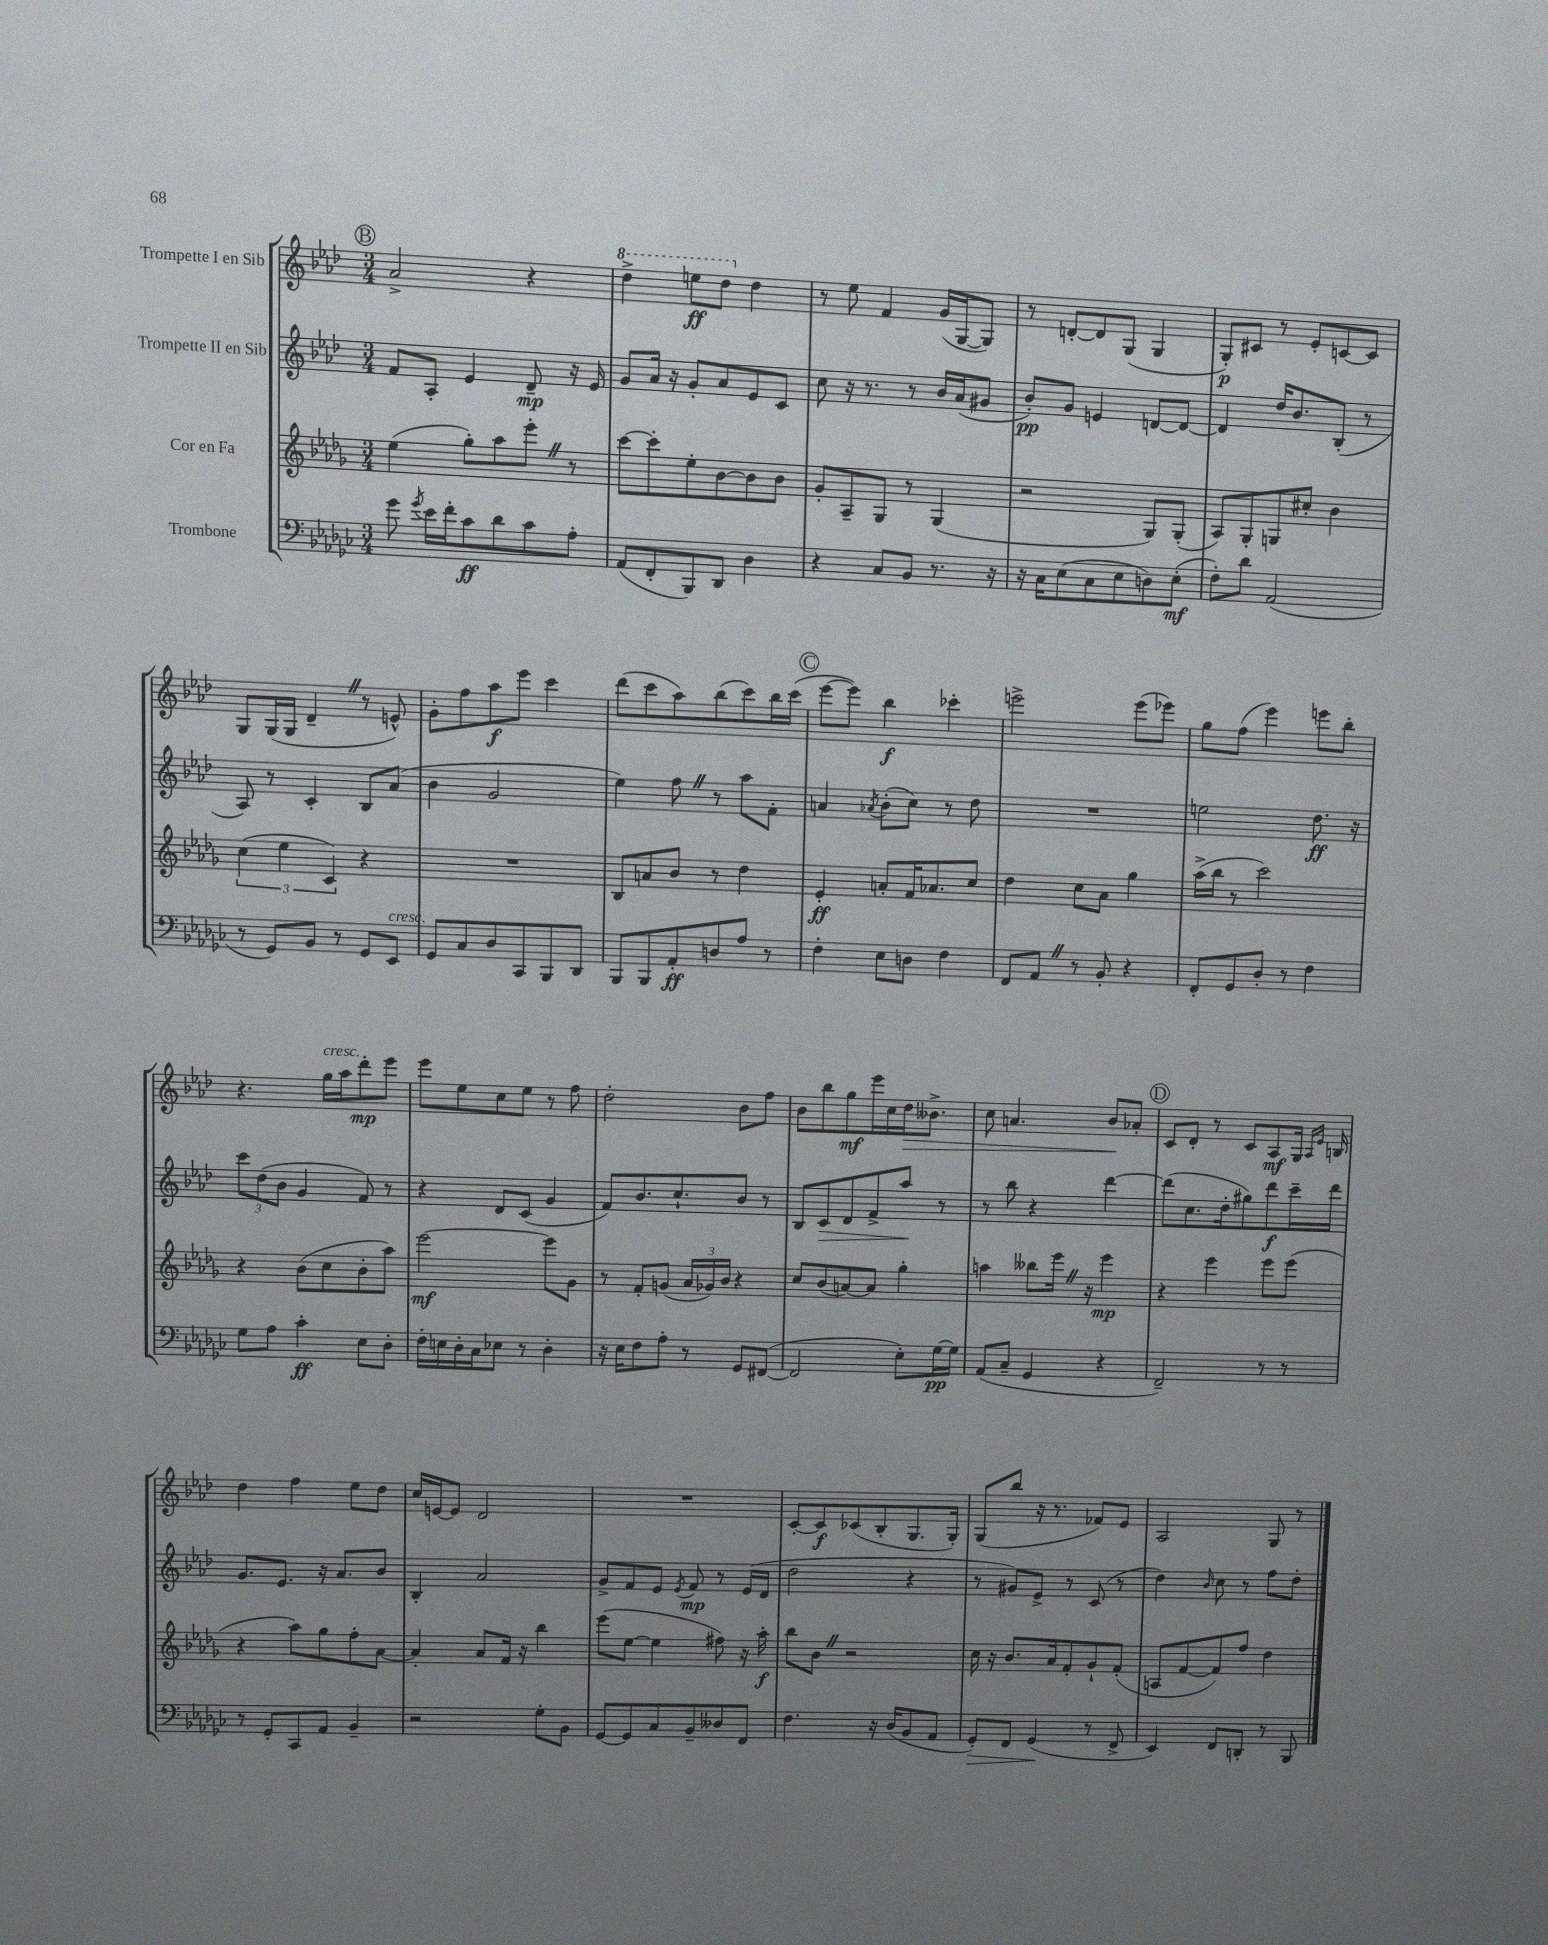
<<
\new StaffGroup <<
\new Staff = "s0" \with { instrumentName = "Trompette I en Sib" } {
    \clef treble \key aes \major \numericTimeSignature \time 3/4
    \autoBeamOff \mark \markup { \circle "B" } aes'2-> r4 |
    \ottava #1 des'''4-> e'''8[\ff des'''8] \ottava #0 des''4 |
    r8 ees''8 f'4 g'16[( g16~ g8]) |
    r8 d'8[~-. d'8 g8]( g4 |
    g8[-.\p) cis'8] r8 ees'8[-. c'8~ c'8] |
    g8[ g16( g16] des'4-- \once \override BreathingSign.text = \markup { \musicglyph "scripts.caesura.straight" } \breathe r8 e'8-^) |
    g'8[-. f''8 aes''8\f ees'''8] c'''4 |
    des'''8[( c'''8 aes''8) bes''8( c'''8) bes''16 c'''16]( |
    \mark \markup { \circle "C" } ees'''8[~ ees'''8]) bes''4\f ces'''4-. |
    e'''2-> e'''8[( ees'''8]) |
    g''8[ f''8]( ees'''4) e'''8[ bes''8]-. |
    r4. g''16[^\markup { \italic "cresc." } aes''16 des'''8-.\mp ees'''8] |
    ees'''8[ ees''8 c''8 ees''8] r8 f''8 |
    des''2-. bes'8[ f''8] |
    bes'8[ bes''8 g''8\mf ees'''16 c''16 des''16\> beses'8.]-> |
    c''8 a'4. bes'8[\! aes'8]-. |
    \mark \markup { \circle "D" } c'8[ des'8]-. r8 c'8[ aes8\mf g16] \grace { aes16[ ees'16] } b16 |
    des''4 f''4 ees''8[ des''8] |
    c''16[ e'16~ e'8] des'2 |
    R2. |
    c'8[~-. c'8\f ces'8( bes8-. g8. g16]-.) |
    g8[( bes''8] r16 r8. fes'8[) ees'8] |
    aes2 g8 r8 \bar "|." |
}
\new Staff = "s1" \with { instrumentName = "Trompette II en Sib" } {
    \clef treble \key aes \major \numericTimeSignature \time 3/4
    \autoBeamOff \mark \markup { \circle "B" } f'8[ aes8]-. ees'4 des'8--\mp r16 ees'16 |
    g'8[ aes'16] r16 g'8[-. aes'8 ees'8 c'8] |
    c''8 r16 r8. r8 bes'16[ aes'16( gis'8] |
    bes'8[-.\pp) g'8] e'4 d'8[~ d'8]~ |
    d'4 des''16[ bes'8. bes8]-.( r8 |
    aes8) r8 c'4-. bes8[ aes'8]( |
    bes'4 g'2 |
    ees''4) f''8 \once \override BreathingSign.text = \markup { \musicglyph "scripts.caesura.straight" } \breathe r8 aes''8[ f'8]-. |
    \mark \markup { \circle "C" } a'4 \acciaccatura { aes'8 } bes'8[-.( c''8]) r8 des''8 |
    R2. |
    e''2 des''8.\ff r16 |
    \tuplet 3/2 { c'''8[ des''8( bes'8] } g'4 f'8) r8 |
    r4 des'8[ c'8]( g'4 |
    f'8[) bes'8. c''8.-! bes'8] r8 |
    bes8[ c'8\> des'8 f'8-> aes''8]\! r8 |
    r8 bes''8 r4 des'''4~ |
    \mark \markup { \circle "D" } des'''8[( c''8. des''16-. gis''8) des'''8\f c'''16-- des'''16] |
    g'8.[ ees'8.] r16 aes'8.[ bes'8] |
    bes4-. aes'2 |
    g'8[-> f'8 ees'8] \acciaccatura { ees'8 } f'8\mp r8 ees'16[( des'16] |
    des''2 r4 |
    r8 gis'8[) ees'8]-> r8 c'8( r8 |
    des''4) \grace { bes'16 } c''8 r8 f''8[ des''8]-. \bar "|." |
}
\new Staff = "s2" \with { instrumentName = "Cor en Fa" } {
    \clef treble \key des \major \numericTimeSignature \time 3/4
    \autoBeamOff \mark \markup { \circle "B" } ees''4( ges''8[-.) aes''8 ees'''8]-. \once \override BreathingSign.text = \markup { \musicglyph "scripts.caesura.straight" } \breathe r8 |
    c'''8[~ c'''8-. ees''8-. bes'8~ bes'8 bes'8] |
    ges'8[-. aes8-- ges8] r8 ges4( |
    r2 ges8[) ges8]-.( |
    aes8[) ges8-. g8 cis''8]-. bes'4 |
    \tuplet 3/2 { c''4( ees''4 c'4) } r4 |
    R2. |
    bes8[ a'8 bes'8] r8 des''4 |
    \mark \markup { \circle "C" } ees'4-.\ff a'8[-. f'16 aes'8. c''8] |
    des''4 c''8[ aes'8] ges''4 |
    aes''16[->( bes''16] r8 c'''2) |
    r4 bes'8[( c''8 bes'8-. aes''8]) |
    ees'''2~\mf ees'''8[ ges'8] |
    r8 f'8[-. g'8]( \tuplet 3/2 { aes'16[ ges'16) bes'16] } r4 |
    c''8[ bes'8( a'8~) a'8] ges''4-. |
    a''4 beses''8[ ees'''16] \once \override BreathingSign.text = \markup { \musicglyph "scripts.caesura.straight" } \breathe r16 ees'''4\mp |
    \mark \markup { \circle "D" } r4 ees'''4 ees'''8[ ees'''8]( |
    r4 aes''8[) ges''8 f''8-. aes'8]~ |
    aes'4-. aes'8[ f'16] r16 bes''4 |
    ees'''8[( ees''8]~ ees''4 fis''8) r16 aes''16-.\f |
    bes''8[ bes'8] \once \override BreathingSign.text = \markup { \musicglyph "scripts.caesura.straight" } \breathe r2 |
    c''16 r16 bes'8.[ aes'16 f'8-. ges'8-! f'8]-.( |
    a8[ f'8~ f'8) f''8] des''4 \bar "|." |
}
\new Staff = "s3" \with { instrumentName = "Trombone" } {
    \clef bass \key ges \major \numericTimeSignature \time 3/4
    \autoBeamOff \mark \markup { \circle "B" } ges'8 \acciaccatura { ges'8 } ees'16[ f'16-. ces'8\ff des'8 ces'8 aes8]-. |
    aes,8[( f,8-. bes,,8) des,8] des4 |
    r4 ces8[ bes,8] r8. r16 |
    r16 ces16[ ees8( ces8 ees8 d8) ees8]-.\mf( |
    f8[-.) des'8] aes,2( |
    r8 ges,8[) bes,8] r8 ges,8[ ees,8]^\markup { \italic "cresc." } |
    ges,8[ ces8 des8 ces,8 bes,,8 des,8] |
    bes,,8[ bes,,8 aes,8-.\ff d8 aes8] r8 |
    \mark \markup { \circle "C" } f4-. ees8[ d8] f4 |
    f,8[ aes,8] \once \override BreathingSign.text = \markup { \musicglyph "scripts.caesura.straight" } \breathe r8 bes,8-. r4 |
    f,8[-. ges,8 des8]-. r8 f4 |
    ges8[ aes8] ces'4-.\ff ees8[ des8]-. |
    f16[-. e16 des16-. ces16 ees8] r8 des4-. |
    r16 ees16[ f8 aes8]-. r8 ges,8[ fis,8]~( |
    fis,2 ees8[-.) ges16~\pp ges16] |
    aes,8[( ces8]-- ges,4 r4 |
    \mark \markup { \circle "D" } f,2--) r8 r8 |
    r8 ges,8[-. ces,8 aes,8] bes,4-- |
    r2 ges8[-. bes,8] |
    ges,8[~ ges,8 ces8 bes,8-- deses8 f,8] |
    f4. r16 des16[( bes,8 aes,8] |
    ges,8[-.\>) f,8] ges,4\!( r8 f,8-> |
    ees,4) f,8[ d,8]-. r8 bes,,8 \bar "|." |
}
>>
>>
\layout { \context { \Score \remove "Bar_number_engraver" } }
